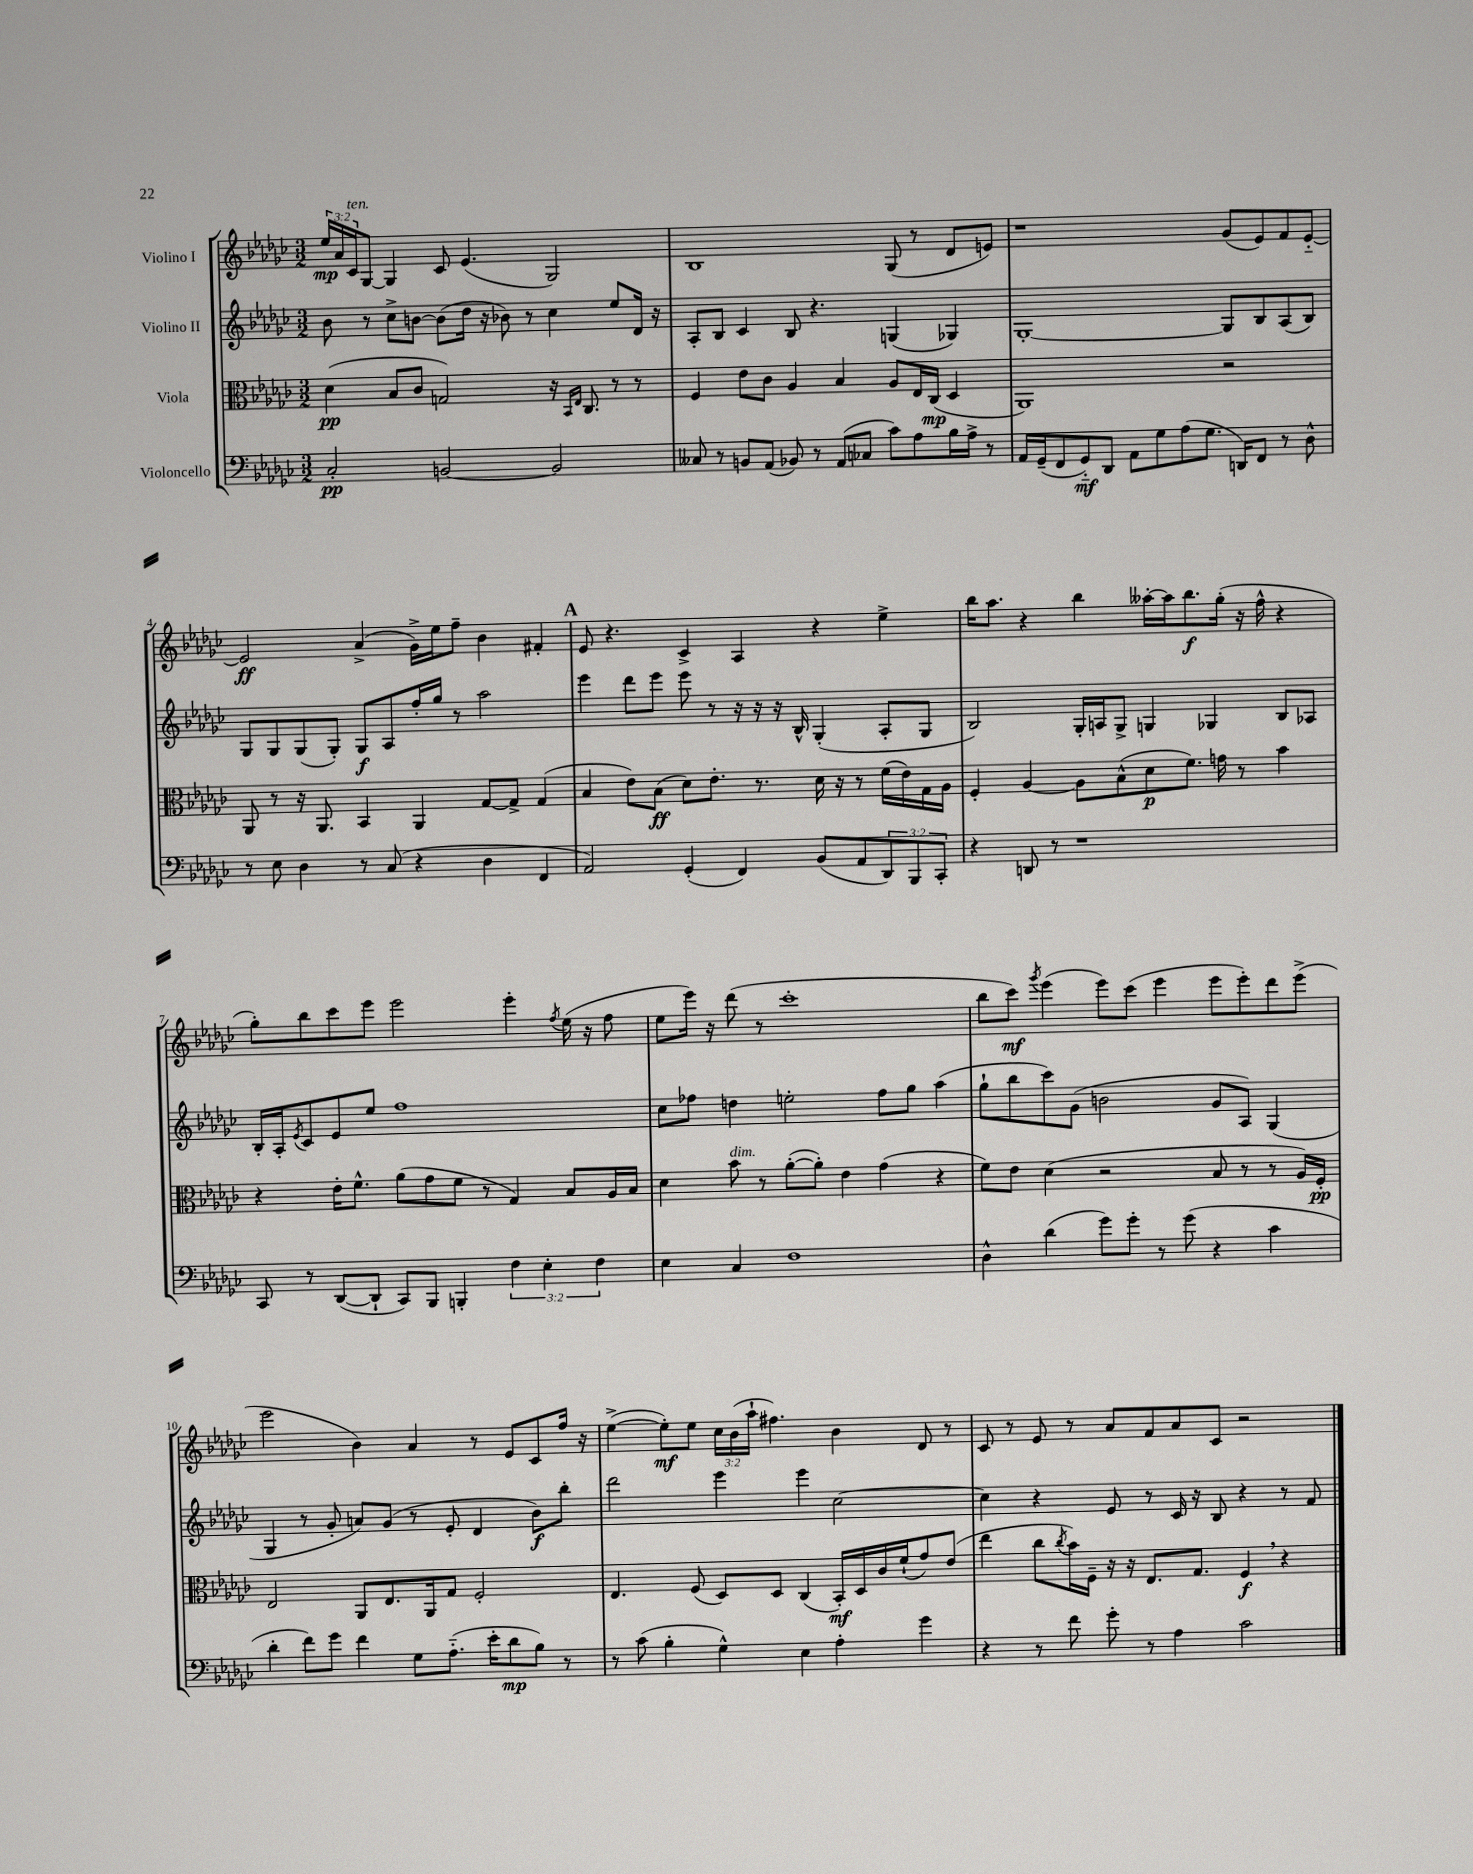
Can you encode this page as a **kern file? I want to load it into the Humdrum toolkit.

**kern	**kern	**kern	**kern
*staff4	*staff3	*staff2	*staff1
*clefF4	*clefC3	*clefG2	*clefG2
*k[b-e-a-d-g-c-]	*k[b-e-a-d-g-c-]	*k[b-e-a-d-g-c-]	*k[b-e-a-d-g-c-]
*M3/2	*M3/2	*M3/2	*M3/2
2C-'	(4d-	8b-	24ee-
.	.	.	24a-
.	.	.	24c-
.	.	8r	[8G-
.	8B-	8cc-^	4G-]
.	8c-	[8b	.
[2BB	2G)	(8b]	8c-
.	.	16dd-	(4.e-
.	.	16r	.
.	.	8b-)	.
.	.	8r	.
2BB]	16r	4cc-	2G-)
.	16qqBB-	.	.
.	16qqE-	.	.
.	8.C-	.	.
.	8r	8ee-	.
.	8r	16d-	.
.	.	16r	.
=	=	=	=
8C--	4F	8A-'	1B-
8r	.	8B-	.
8BB	8e-	4c-	.
(8AA-	8c-	.	.
8BB-)	4A-	8B-	.
8r	.	4.r	.
(8AA-	4B-	.	.
8C-	.	.	.
8c-)	8A-	(4G	(8G-
8A-	16E-	.	8r
.	(16C-	.	.
16B-	4D-	4G-)	8d-
16A-^	.	.	.
8r	.	.	8e)
=	=	=	=
16AA-	1AA-)	[1G-'	1r
(16GG-~	.	.	.
8FF	.	.	.
8GG-'~)	.	.	.
8DD-	.	.	.
8AA-	.	.	.
8G-	.	.	.
(8A-	.	.	.
8.G-	.	.	.
.	2r	8G-]	(8g-
16DD)	.	.	.
8FF	.	8B-	8e-)
8r	.	(8A-	8f
8D-^^	.	8B-)	[8e-'~
=	=	=	=
8r	8AA-	8G-	2e-]
8E-	8r	8G-	.
4D-	16r	(8G-	.
.	8.AA-	.	.
.	.	8G-')	.
8r	4BB-	8G-	(4a-^
(8C-	.	8A-	.
4r	4AA-	16ff'	16g-^)
.	.	16gg-	16ee-
.	.	8r	8ff~
4D-	[8G-	2aa-	4b-
.	8G-^]	.	.
4FF	(4G-	.	4f#'
=	=	=	=
2AA-)	4B-	4eee-	8e-
.	.	.	4.r
.	8e-)	8ddd-	.
.	(8B-	8eee-	.
(4GG-'	8d-)	8eee-	4c-^
.	8.e-'	8r	.
4FF)	.	16r	4A-
.	8.r	16r	.
.	.	16r	.
.	.	16B-^^	.
(8BB-	16d-	(4G-'	4r
.	16r	.	.
8AA-	8r	.	.
12DD-)	(16f	8A-'	4ee-^
.	16e-)	.	.
12BBB-	.	.	.
.	16G-	8G-	.
12CC-'	.	.	.
.	16A-	.	.
=	=	=	=
4r	4F'	2B-)	16bb-
.	.	.	8.aa-
8DD	[4A-	.	4r
8r	.	.	.
1r	8A-]	16G-'	4bb-
.	.	16A	.
.	(8B-^^	8G-^	.
.	8d-	4G	[16aa--'
.	.	.	16aa--]
.	8.f)	.	8.bb-
.	.	4G-	.
.	16g	.	(16gg-'
.	8r	.	16r
.	.	.	16ff^^
.	4b-	8B-	4r
.	.	8A-	.
=	=	=	=
8CC-	4r	16B-'	8gg-')
.	.	16A-'	.
.	.	8qe-	.
8r	.	8c-	8bb-
([8DD-	16e-'	8e-	8ccc-
.	8.f^^	.	.
8DD-`]	.	8ee-	8eee-
8CC-)	(8a-	1ff	2eee-
8BBB-	8g-	.	.
4BBB'	8f	.	.
.	8r	.	.
6F	4G-)	.	4eee-'
6E-'	.	.	.
.	.	.	8qff
.	8B-	.	(16ee-
.	.	.	16r
6F	.	.	.
.	16A-	.	8ff
.	16B-	.	.
=	=	=	=
4E-	4d-	8cc-	8ee-
.	.	8ff-	16eee-)
.	.	.	16r
4C-	8b-	4dd	(8ddd-
.	8r	.	8r
1F	([8a-'	2ee'	1ccc-'
.	8a-'])	.	.
.	4e-	.	.
.	(4g-	8ff-	.
.	.	8gg-	.
.	4r	(4aa-	.
=	=	=	=
4D-^^	8f)	8gg-`	8bb-
.	8e-	8bb-	8ccc-)
.	.	.	8qggg-
(4d-	(4d-	8ccc-)	(4eee-
.	.	(8g-	.
8g-)	2r	2b	8eee-)
8g-'	.	.	(8ccc-
8r	.	.	4eee-
(8g-	.	.	.
4r	8B-	8g-	8eee-
.	8r	8A-)	8eee-')
4c-	8r	(4G-	8ddd-
.	16A-)	.	(8eee-^
.	16F'	.	.
=	=	=	=
4d-'	2E-	4G-	2eee-
8f)	.	8r	.
8g-	.	8g-'	.
4f	8AA-	8a)	4b-)
.	8.E-	(8g-	.
8G-	.	8r	4a-
.	16AA-	.	.
(8.A-'~	8G-	8e-'	.
.	2F'	4d-	8r
16e-'	.	.	.
8d-	.	.	8e-
8B-)	.	8b-)	8c-
8r	.	8bb-'	16ff
.	.	.	16r
=	=	=	=
8r	4.E-	2ddd-	([4ee-^
(8c-	.	.	.
4B-'	.	.	8ee-'])
.	(8F	.	8ee-
4G-^^)	8D-)	4eee-	24cc-
.	.	.	(24b-
.	.	.	24aa-`
.	8D-	.	4.ff#)
4E-	(4C-	4eee-	.
4A-'	16BB-')	[2cc-	4b-
.	16D-	.	.
.	16c-	.	.
.	(16f`	.	.
4g-	8g-)	.	8d-
.	(8e-	.	8r
=	=	=	=
4r	4ee-	4cc-]	8c-
.	.	.	8r
8r	8cc-	4r	8e-
.	8qcc-	.	.
8f	16b-)	.	8r
.	16F~	.	.
8g-'	16r	8e-	8a-
.	16r	.	.
8r	8.E-	8r	8f
4A-	.	16c-	8a-
.	8.G-	16r	.
.	.	8B-	8c-
2c-	4F	4r	2r
.	4r	8r	.
.	.	8f	.
==	==	==	==
*-	*-	*-	*-
